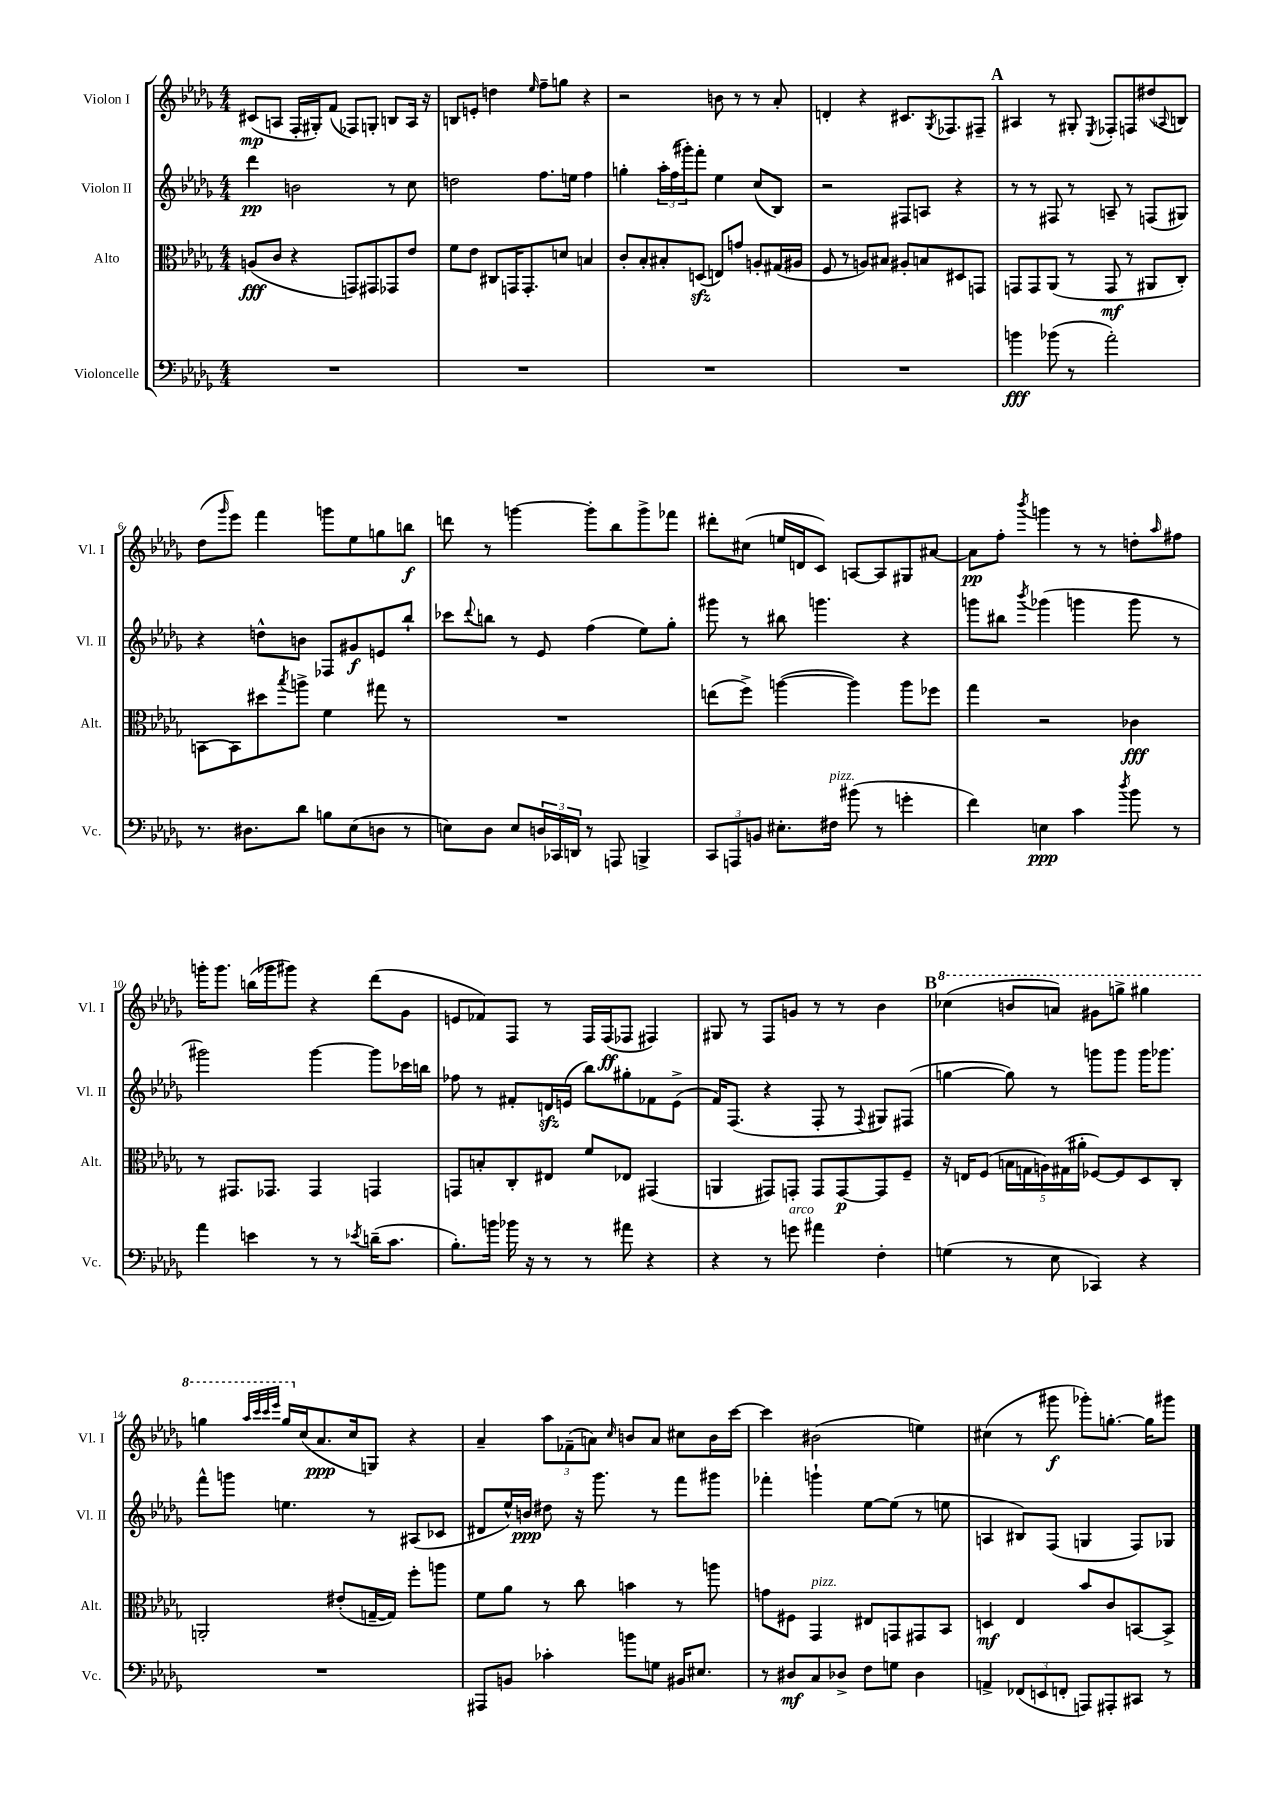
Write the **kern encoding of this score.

**kern	**kern	**kern	**kern
*staff4	*staff3	*staff2	*staff1
*clefF4	*clefC3	*clefG2	*clefG2
*k[b-e-a-d-g-]	*k[b-e-a-d-g-]	*k[b-e-a-d-g-]	*k[b-e-a-d-g-]
*M4/4	*M4/4	*M4/4	*M4/4
1r	(8A	4ddd-	(8c#
.	8c	.	8A
.	4r	2b	16F'
.	.	.	16G#')
.	.	.	(8f
.	8GG)	.	8F-)
.	8GG#	.	8G'
.	8GG-	8r	8B
.	8e-	8cc	16A
.	.	.	16r
=	=	=	=
1r	8f	2dd	8B
.	8e-	.	8e'
.	8C#	.	4dd
.	16GG	.	.
.	8.GG'	.	.
.	.	.	16qqee-
.	.	8.ff	8ff~
.	8d	.	8gg
.	.	16ee	.
.	4B	4ff	4r
=	=	=	=
1r	8c'	4gg'	2r
.	8B-'	.	.
.	8B#'	24aa-'	.
.	.	(24ff	.
.	.	24ggg#')	.
.	(8D	8fff'	.
.	8E)	4ee-	8b
.	8g	.	8r
.	8A'	(8cc	8r
.	(16G#	8B-)	8a-'
.	16A#	.	.
=	=	=	=
1r	8F	2r	4d'
.	8r	.	.
.	8A)	.	4r
.	8B#	.	.
.	8A#'	8F#	8.c#
.	8B	8A	.
.	.	.	8qG-
.	.	.	8.F-
.	8D#	4r	.
.	8GG	.	8F#~
=	=	=	=
4b	8GG	8r	4A#
.	8GG	8r	.
(8b-	(8AA-	8F#	8r
8r	8r	8r	8G#'
.	.	.	8qE-
2a-')	8GG	8A~	8F-'
.	8r	8r	8F
.	8AA#	(8F	(8dd#
.	.	.	8qqA-
.	8C')	8G#)	8B)
=	=	=	=
8.r	[8BB	4r	(8dd-
.	.	.	16qqggg-
.	8BB]	.	8eee-)
8.D#	.	.	.
.	8dd#	8dd^^	4fff
.	8qbb-	.	.
8d-	8aa^	8b	.
8B	4f	8F-	8ggg
(8E-	.	8g#	8ee-
8D	8gg#	8e	8gg
8r	8r	8bb-`	8bb
=	=	=	=
8E)	1r	8ccc-	8ddd
.	.	8qqddd-	.
8D-	.	8bb	8r
8E	.	8r	[4ggg
24D	.	8e-	.
24CC-	.	.	.
24DD	.	.	.
8r	.	(4ff	8ggg']
8AAA	.	.	8bb-
4BBB^	.	8ee-)	8ggg^
.	.	8gg-'	8fff-
=	=	=	=
12CC	(8ee	8ggg#	8ddd#'
12AAA	.	.	.
.	8ff^)	8r	(8cc#
12BB	.	.	.
8.E#'	([4aa	8bb#	16ee
.	.	.	16d
.	.	4.ggg	8c)
16F#	.	.	.
(8b#	4aa])	.	[8A
8r	.	.	8A]
4g'	8aa	4r	8G#
.	8ff-	.	[8a#
=	=	=	=
4f)	4gg-	8ggg	8a#]
.	.	8bb#	8ff'
.	.	8qbbb-	8qbbb-
4E	2r	(4ggg-	4ggg
4c	.	4ggg	8r
.	.	.	8r
8qdd-	.	.	.
8b-	4c-	8ggg	8dd'
.	.	.	16qqaa-
8r	.	8r	8ff#
=	=	=	=
4a-	8r	2ggg#)	16ggg'
.	.	.	8.ggg
.	8.GG#	.	.
4e	.	.	(16bb
.	8.GG-	.	16ggg-
.	.	.	8ggg#)
8r	4GG-	[4ggg#	4r
8r	.	.	.
8qe-	.	.	.
(16d~	4GG	8ggg#]	(8ddd-
8.c	.	.	.
.	.	16ccc-	8g-
.	.	16bb	.
=	=	=	=
8.B-')	8GG	8ff-	8e
.	8B'	8r	8f-)
16b	.	.	.
16b-	8C'	8f#'	8F
16r	.	.	.
8r	8E#	16d	8r
.	.	(16e	.
8r	8f	8bb-)	16F
.	.	.	(16F
8a#	8E-	8gg#'	8F-
4r	(4GG#	8f-	4F#)
.	.	(8e^	.
=	=	=	=
4r	4AA	16f)	8G#
.	.	(8.F	.
.	.	.	8r
8r	8GG#)	4r	8F
8g	8GG'	.	8g
4a#	8GG	8F'	8r
.	[8GG	8r	8r
.	.	8qqF	.
4F'	8GG]	8G#)	4b-
.	8F~	(8F#	.
=	=	=	=
(4G	16r	[4gg	(4ccc-
.	16E	.	.
.	(8F	.	.
8r	20B	8gg])	8bb
.	20G	.	.
.	20A)	.	.
8E-	.	8r	8aa)
.	(20G#	.	.
.	20a#'	.	.
4CC-)	[8F-)	8ggg	8gg#
.	8F-]	8ggg	8ggg^
4r	8D-	16ggg	4ggg#
.	.	8.ggg-	.
.	8C'	.	.
=	=	=	=
1r	2AA'	8fff^^	4ggg
.	.	8ggg	.
.	.	.	32qqaaa-
.	.	.	32qqcccc
.	.	.	32qqcccc
.	.	.	32qqeeee-
.	.	4.ee	16ggg
.	.	.	(16cc
.	.	.	8.a-
.	(8e#'	.	.
.	.	.	16cc
.	[16G~	8r	8G)
.	16G])	.	.
.	8ff'	(8A#	4r
.	8aa	8c-	.
=	=	=	=
8AAA#	8f	8d#	4a-~
8BB	8a-	16ee-^^)	.
.	.	16b	.
4c-'	8r	8dd#	12aa-
.	.	.	(12f-~
.	8cc	16r	.
.	.	.	12a)
.	.	8.ggg-	.
.	.	.	16qqcc
8b	4b	.	8b
8G	.	8r	8a
16BB#	8r	8fff	8cc#
8.E#	.	.	.
.	8aa	8ggg#	16b
.	.	.	[16ccc
=	=	=	=
8r	8g	4fff-'	4ccc]
8D#	8F#	.	.
8C	4GG-	4ggg`	(2b#
8D-^	.	.	.
8F	8E#	[8ee-	.
8G	8GG	(8ee-]	.
4D-	8GG#	8r	4ee)
.	8BB-	8ee	.
=	=	=	=
4AA^	4D	4A	(4cc#
(12FF-	4E-	8B#)	8r
12EE	.	.	.
.	.	(8F	8ggg#
12FF'	.	.	.
8AAA)	8b-	4G	8ggg-')
8AAA#'	8c	.	[8.gg'
8CC#	[8BB	8F)	.
.	.	.	16gg]
8r	8BB^]	8G-	8ggg#
==	==	==	==
*-	*-	*-	*-
